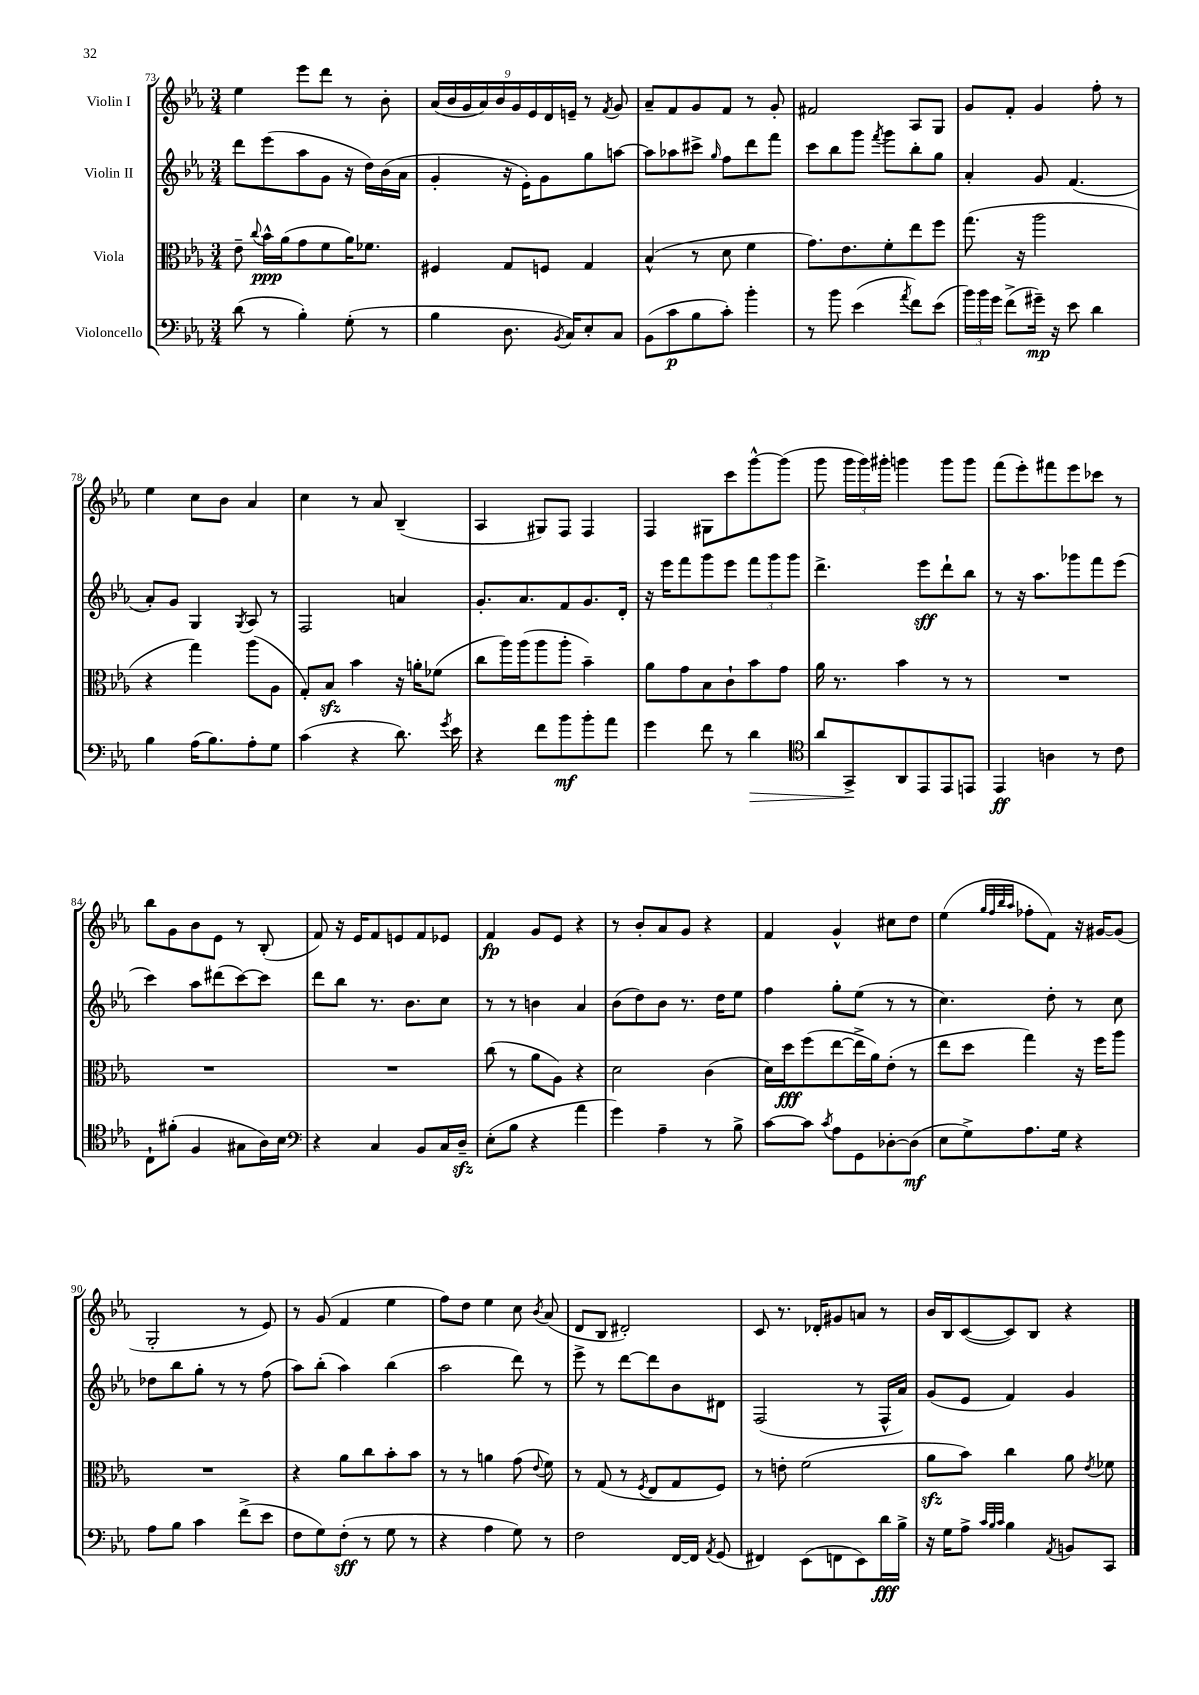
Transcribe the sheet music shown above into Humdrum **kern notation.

**kern	**kern	**kern	**kern
*staff4	*staff3	*staff2	*staff1
*clefF4	*clefC3	*clefG2	*clefG2
*k[b-e-a-]	*k[b-e-a-]	*k[b-e-a-]	*k[b-e-a-]
*M3/4	*M3/4	*M3/4	*M3/4
(8d	8e-~	8ddd	4ee-
.	8qqcc	.	.
8r	16b-^^	(8eee-	.
.	(16a-	.	.
4B-')	8g	8aa-	8eee-
.	8f	8g	8ddd
(8G'	16a-)	16r	8r
.	8.f-	16dd)	.
8r	.	(16b-	8b-'
.	.	16a-	.
=	=	=	=
4B-	4F#	4g'	(18a-
.	.	.	18b-
.	.	.	18g
.	.	.	18a-)
.	.	.	18b-
8.D	8G	16r	.
.	.	.	18g
.	.	16e-')	.
.	.	.	18e-
.	8F	8g	.
.	.	.	18d
8qBB-	.	.	.
16C)	.	.	.
.	.	.	18e~
8E-'	4G	8gg	8r
.	.	.	8qf
8C	.	[8aa	8g
=	=	=	=
(8BB-	(4B-^^	8aa]	8a-~
8c	.	8aa-	8f
8B-	8r	8ccc#^	8g
.	.	16qqgg	.
8c')	8d	8ff	8f
4b-'	4f	8ddd	8r
.	.	8fff	8g'
=	=	=	=
8r	8.g)	8ccc	2f#
8b-	.	8bb-	.
.	8.e-	.	.
(4e-	.	8ggg	.
.	.	8qfff	.
.	8f'	8ggg	.
8qa-	.	.	.
8f)	8ee-	8bb-'	8A-
(8e-	8ff	8gg	8G
=	=	=	=
24b-)	(8.gg	4a-'	8g
24b-	.	.	.
24g	.	.	.
(8f^	.	.	8f'
.	16r	.	.
16g#~)	2aa-	8g	4g
16r	.	.	.
8e-	.	(4.f	.
4d	.	.	8ff'
.	.	.	8r
=	=	=	=
4B-	4r	8a-')	4ee-
.	.	8g	.
(16A-	4gg)	4G	8cc
8.B-)	.	.	.
.	.	.	8b-
.	.	8qG	.
8A-'	(8aa-	8A-	4a-
8G	8A-	8r	.
=	=	=	=
(4c	8G')	2F	4cc
.	8B-	.	.
4r	4b-	.	8r
.	.	.	8a-
8.d)	16r	4a	(4B-~
.	16a'	.	.
.	(8f-	.	.
8qg	.	.	.
16e-	.	.	.
=	=	=	=
4r	8cc	8.g'	4A-
.	16aa-)	.	.
.	(16aa-	8.a-	.
8f	8aa-	.	8G#)
8b-	8aa-'	8f	8F
8b-'	4b-~)	8.g	4F
8a-	.	.	.
.	.	16d'	.
=	=	=	=
4g	8a-	16r	4F
.	.	16eee-	.
.	8g	8fff	.
8f	8B-	8ggg	8G#
8r	8c`	8eee-	8ccc
4d	8b-	12fff	[8ggg^^
.	.	12ggg	.
.	8g	.	(8ggg]
.	.	12ggg	.
=	=	=	=
*clefC4	*	*	*
8a-	16a-	4.ddd^	8ggg
.	8.r	.	.
8GG^	.	.	24ggg
.	.	.	24ggg)
.	.	.	24ggg#'
8AA-	4b-	.	4ggg
8EE-	.	8eee-	.
8EE-	8r	8ddd`	8ggg
8EE	8r	8bb-	8ggg
=	=	=	=
4EE-	2.r	8r	(8fff
.	.	16r	8eee-')
.	.	8.aa-	.
4A	.	.	8fff#
.	.	8ggg-	8eee-
8r	.	8fff	8ccc-
8c	.	(8eee-	8r
=	=	=	=
8C`	2.r	4ccc)	8bb-
(8f#'	.	.	8g
4F	.	8aa-	8b-
.	.	(8ddd#	8e-
8G#	.	[8ccc)	8r
16A-)	.	8ccc]	(8B-'
16B-	.	.	.
=	=	=	=
*clefF4	*	*	*
4r	2.r	8ddd	8f)
.	.	8bb-	16r
.	.	.	16e-
4C	.	8.r	8f
.	.	.	8e
.	.	8.b-	.
8BB-	.	.	8f
16C	.	8cc	8e-
16D~	.	.	.
=	=	=	=
(8E-'	(8cc	8r	4f
8B-	8r	8r	.
4r	8a-	4b	8g
.	8A-)	.	8e-
4a-	4r	4a-	4r
=	=	=	=
4g)	2d	(8b-	8r
.	.	8dd)	8b-'
4A-~	.	8b-	8a-
.	.	8.r	8g
8r	(4c	.	4r
.	.	16dd	.
8B-^	.	8ee-	.
=	=	=	=
[8c	16d)	4ff	4f
.	16dd	.	.
8c]	(8ff	.	.
8qc	.	.	.
8A-	[8ee-	8gg'	4g^^
8GG	16ee-^]	(8ee-	.
.	16a-)	.	.
[8D-'	(8e-'	8r	8cc#
(8D-]	8r	8r	8dd
=	=	=	=
8E-	8ee-	4.cc)	(4ee-
8G^)	8dd	.	.
.	.	.	32qqgg
.	.	.	32qqff
.	.	.	32qqbb-
.	.	.	32qqaa-
8.A-	4gg)	.	8ff-'
.	.	8dd'	8f)
16G	.	.	.
4r	16r	8r	16r
.	16ff	.	[16g#
.	8aa-	8cc	(8g#]
=	=	=	=
8A-	2.r	8dd-	2G'
8B-	.	8bb-	.
4c	.	8gg'	.
.	.	8r	.
(8f^	.	8r	8r
8e-	.	(8ff	8e-)
=	=	=	=
8F	4r	8aa-)	8r
8G)	.	(8bb-'	(8g
(8F'	8a-	4aa-)	4f
8r	8cc	.	.
8G	8b-'	(4bb-	4ee-
8r	8b-	.	.
=	=	=	=
4r	8r	2aa-	8ff)
.	8r	.	8dd
4A-	4a	.	4ee-
8G)	(8g	8ddd)	8cc
.	8qqe-	.	8qb-
8r	8f)	8r	(8a-
=	=	=	=
2F	8r	8eee-^	8d
.	(8G	8r	8B-
.	8r	[8ddd	2d#')
.	8qF	.	.
.	8E-	8ddd]	.
[16FF	8G	8b-	.
16FF]	.	.	.
8qAA-	.	.	.
(8GG	8F)	8d#	.
=	=	=	=
4FF#)	8r	(2F	8c
.	8e'	.	8.r
(8EE-	(2f	.	.
.	.	.	16d-'
8FF	.	.	8g#
8EE-)	.	8r	8a
16d	.	16F^^	8r
16B-^	.	16a-)	.
=	=	=	=
16r	8a-	(8g	16b-
16G	.	.	16B-
8A-^	8b-)	8e-	([8c
32qqc	.	.	.
32qqB-	.	.	.
32qqc	.	.	.
4B-	4cc	4f)	8c])
.	.	.	8B-
8qAA-	.	.	.
8BB	8a-	4g	4r
.	8qe-	.	.
8CC	8f-	.	.
==	==	==	==
*-	*-	*-	*-
